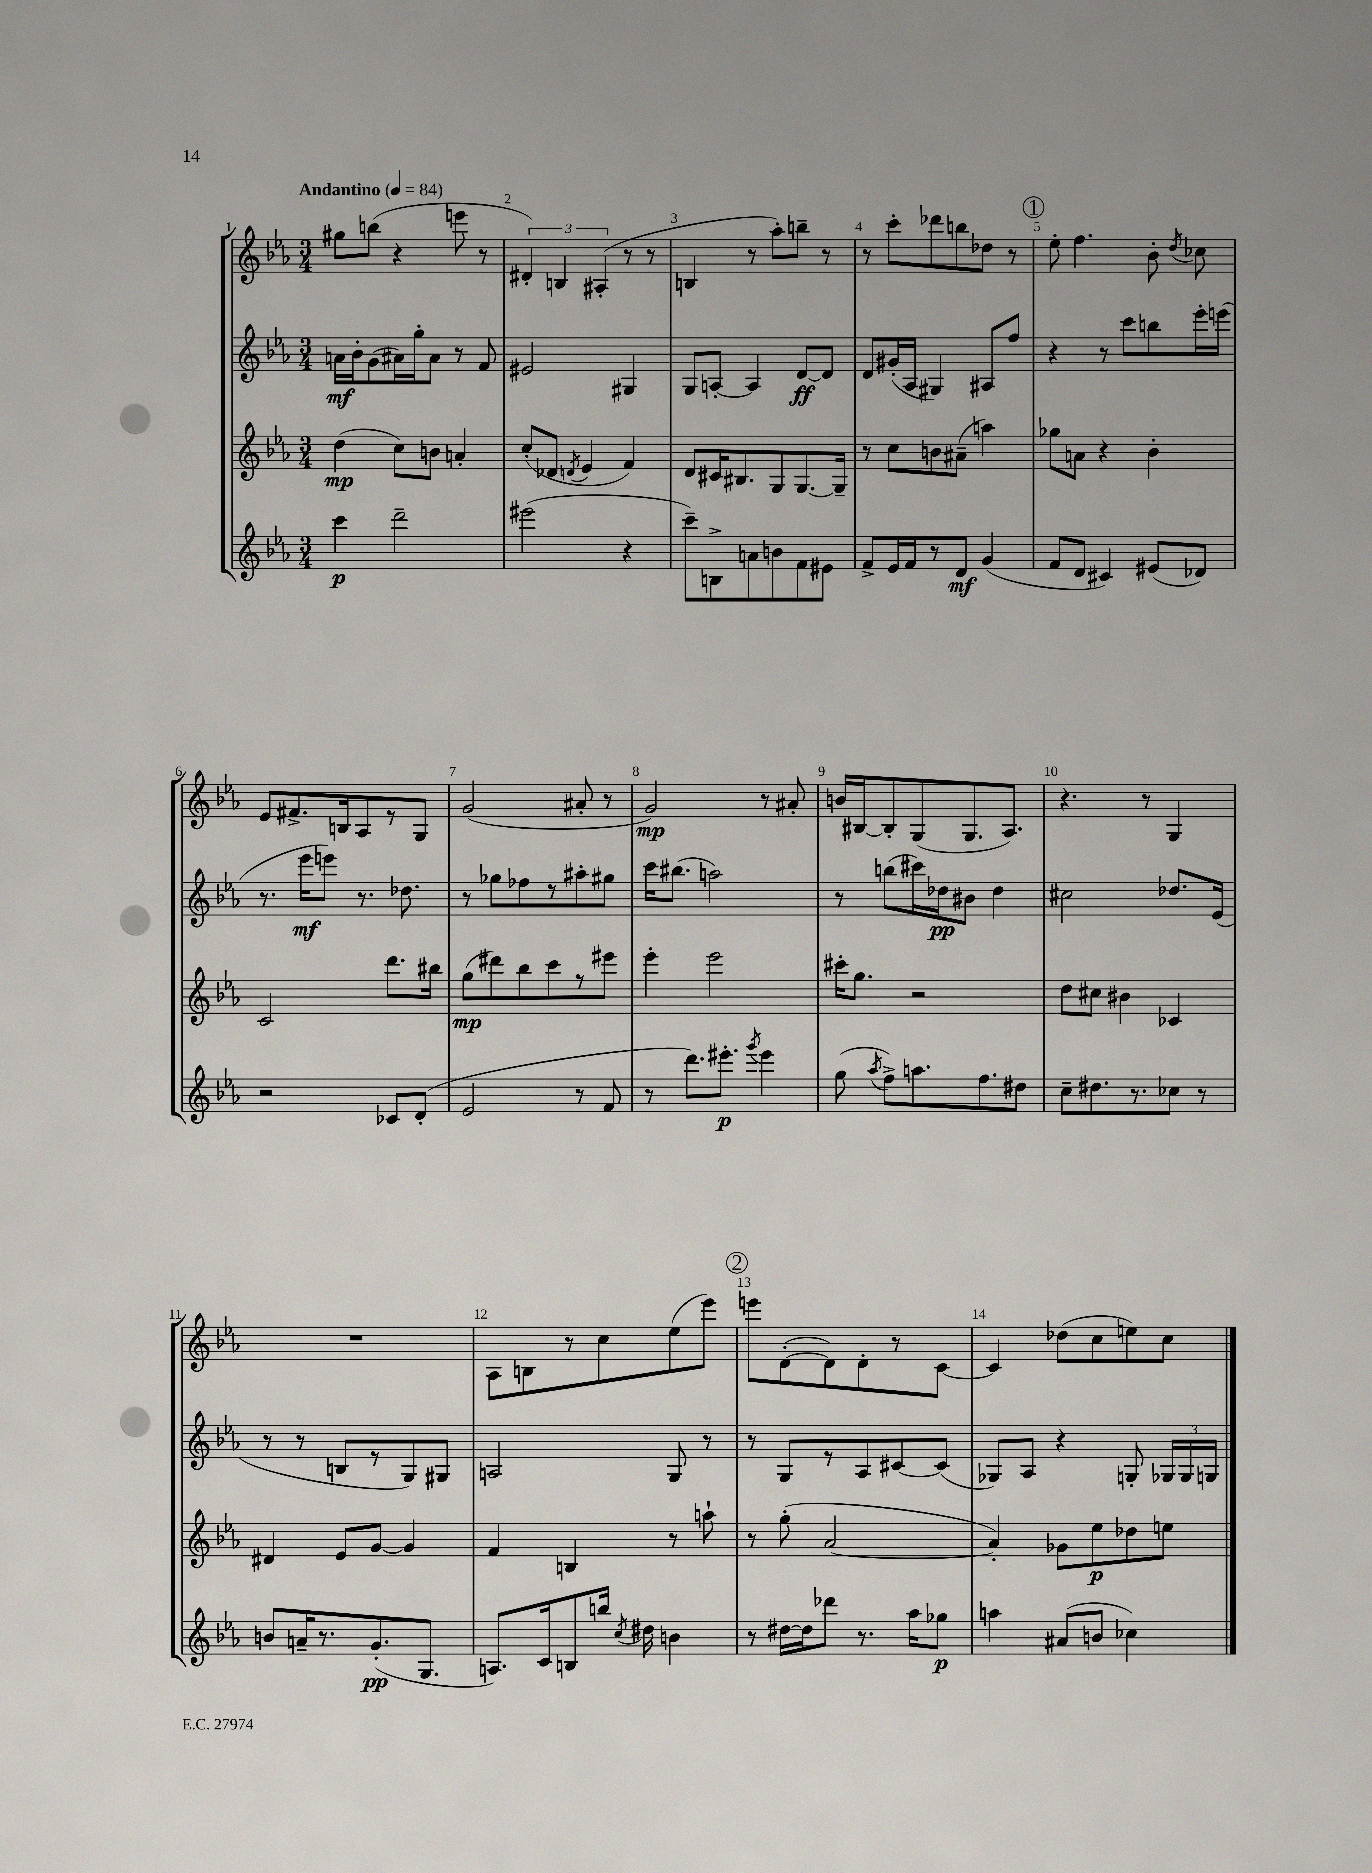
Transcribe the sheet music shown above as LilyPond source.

<<
\new StaffGroup <<
\new Staff = "s0" {
    \clef treble \key ees \major \numericTimeSignature \time 3/4 \tempo "Andantino" 4 = 84
    \autoBeamOff gis''8[ b''8]( r4 e'''8 r8 |
    \tuplet 3/2 { dis'4-.) b4 ais4-.( } r8 r8 |
    b4 r8 aes''8[-.) b''8]-- r8 |
    r8 c'''8[-. des'''8 b''8 des''8] r8 |
    \mark \markup { \circle "1" } ees''8-. f''4. bes'8-. \acciaccatura { d''8 } ces''8 |
    ees'8[ fis'8.-> b16 aes8 r8 g8] |
    g'2( ais'8-. r8 |
    g'2\mp) r8 ais'8-. |
    b'16[ bis16~ bis8-. g8( g8. aes8.]) |
    r4. r8 g4 |
    R2. |
    aes8[ b8 r8 c''8 ees''8( ees'''8]) |
    \mark \markup { \circle "2" } e'''8[ d'8~-.( d'8) d'8-. r8 c'8]~ |
    c'4 des''8[( c''8 e''8) c''8] \bar "|." |
}
\new Staff = "s1" {
    \clef treble \key ees \major \numericTimeSignature \time 3/4
    \autoBeamOff a'16[\mf bes'16-. g'8( ais'16) g''16-. ais'8] r8 f'8 |
    eis'2 gis4 |
    g8[ a8]~-. a4 d'8[~\ff d'8] |
    d'8[ gis'16-.( aes16] gis4) ais8[ f''8] |
    \mark \markup { \circle "1" } r4 r8 c'''8[ b''8 ees'''16-. e'''16]( |
    r8. ees'''16[\mf e'''8]) r8. des''8. |
    r8 ges''8[ fes''8 r8 ais''8-. gis''8] |
    c'''16[ bis''8.]( a''2) |
    r8 b''8[( cis'''16) des''16\pp bis'8] des''4 |
    cis''2 des''8.[ ees'16]( |
    r8 r8 b8[ r8 g8) gis8] |
    a2 g8 r8 |
    \mark \markup { \circle "2" } r8 g8[ r8 aes8 cis'8~ cis'8]( |
    ges8[) aes8] r4 g8-. \tuplet 3/2 { ges16[ ges16 g16] } \bar "|." |
}
\new Staff = "s2" {
    \clef treble \key ees \major \numericTimeSignature \time 3/4
    \autoBeamOff d''4\mp( c''8[) b'8] a'4-. |
    c''8[-.( des'8] \acciaccatura { d'8 } ees'4 f'4) |
    d'8[ cis'16 bis8. g8 g8.~ g16]-- |
    r8 c''8[ b'8 ais'8]--( a''4) |
    \mark \markup { \circle "1" } ges''8[ a'8] r4 bes'4-. |
    c'2 d'''8.[ bis''16] |
    g''8[\mp( dis'''8) bes''8 c'''8 r8 eis'''8] |
    ees'''4-. ees'''2 |
    cis'''16[-. g''8.] r2 |
    d''8[ cis''8] bis'4 ces'4 |
    dis'4 ees'8[ g'8]~ g'4 |
    f'4 b4 r8 a''8-! |
    \mark \markup { \circle "2" } r8 g''8-.( aes'2~ |
    aes'4-.) ges'8[ ees''8\p des''8 e''8] \bar "|." |
}
\new Staff = "s3" {
    \clef treble \key ees \major \numericTimeSignature \time 3/4
    \autoBeamOff c'''4\p d'''2-- |
    eis'''2( r4 |
    c'''8[--) b8-> a'8 b'8 f'8 eis'8] |
    f'8[-> ees'16 f'16 r8 d'8]\mf g'4( |
    \mark \markup { \circle "1" } f'8[ d'8] cis'4) eis'8[( des'8]) |
    r2 ces'8[ d'8]-.( |
    ees'2 r8 f'8 |
    r8 d'''8.[) eis'''8.]-.\p \acciaccatura { g'''8 } eis'''4 |
    g''8( \acciaccatura { aes''8 } f''8[->) a''8. f''8. dis''8] |
    c''8[-- dis''8. r8. ces''8] r8 |
    b'8[ a'16-- r8. g'8.-.\pp( g8.] |
    a8.[) c'16 b8 b''16] \acciaccatura { c''8 } dis''16 b'4 |
    \mark \markup { \circle "2" } r8 dis''16[~ dis''16 des'''8] r8. aes''16[ ges''8]\p |
    a''4 ais'8[( b'8] ces''4) \bar "|." |
}
>>
>>
\layout { \context { \Score \override BarNumber.break-visibility = ##(#f #t #t) barNumberVisibility = #all-bar-numbers-visible } }
